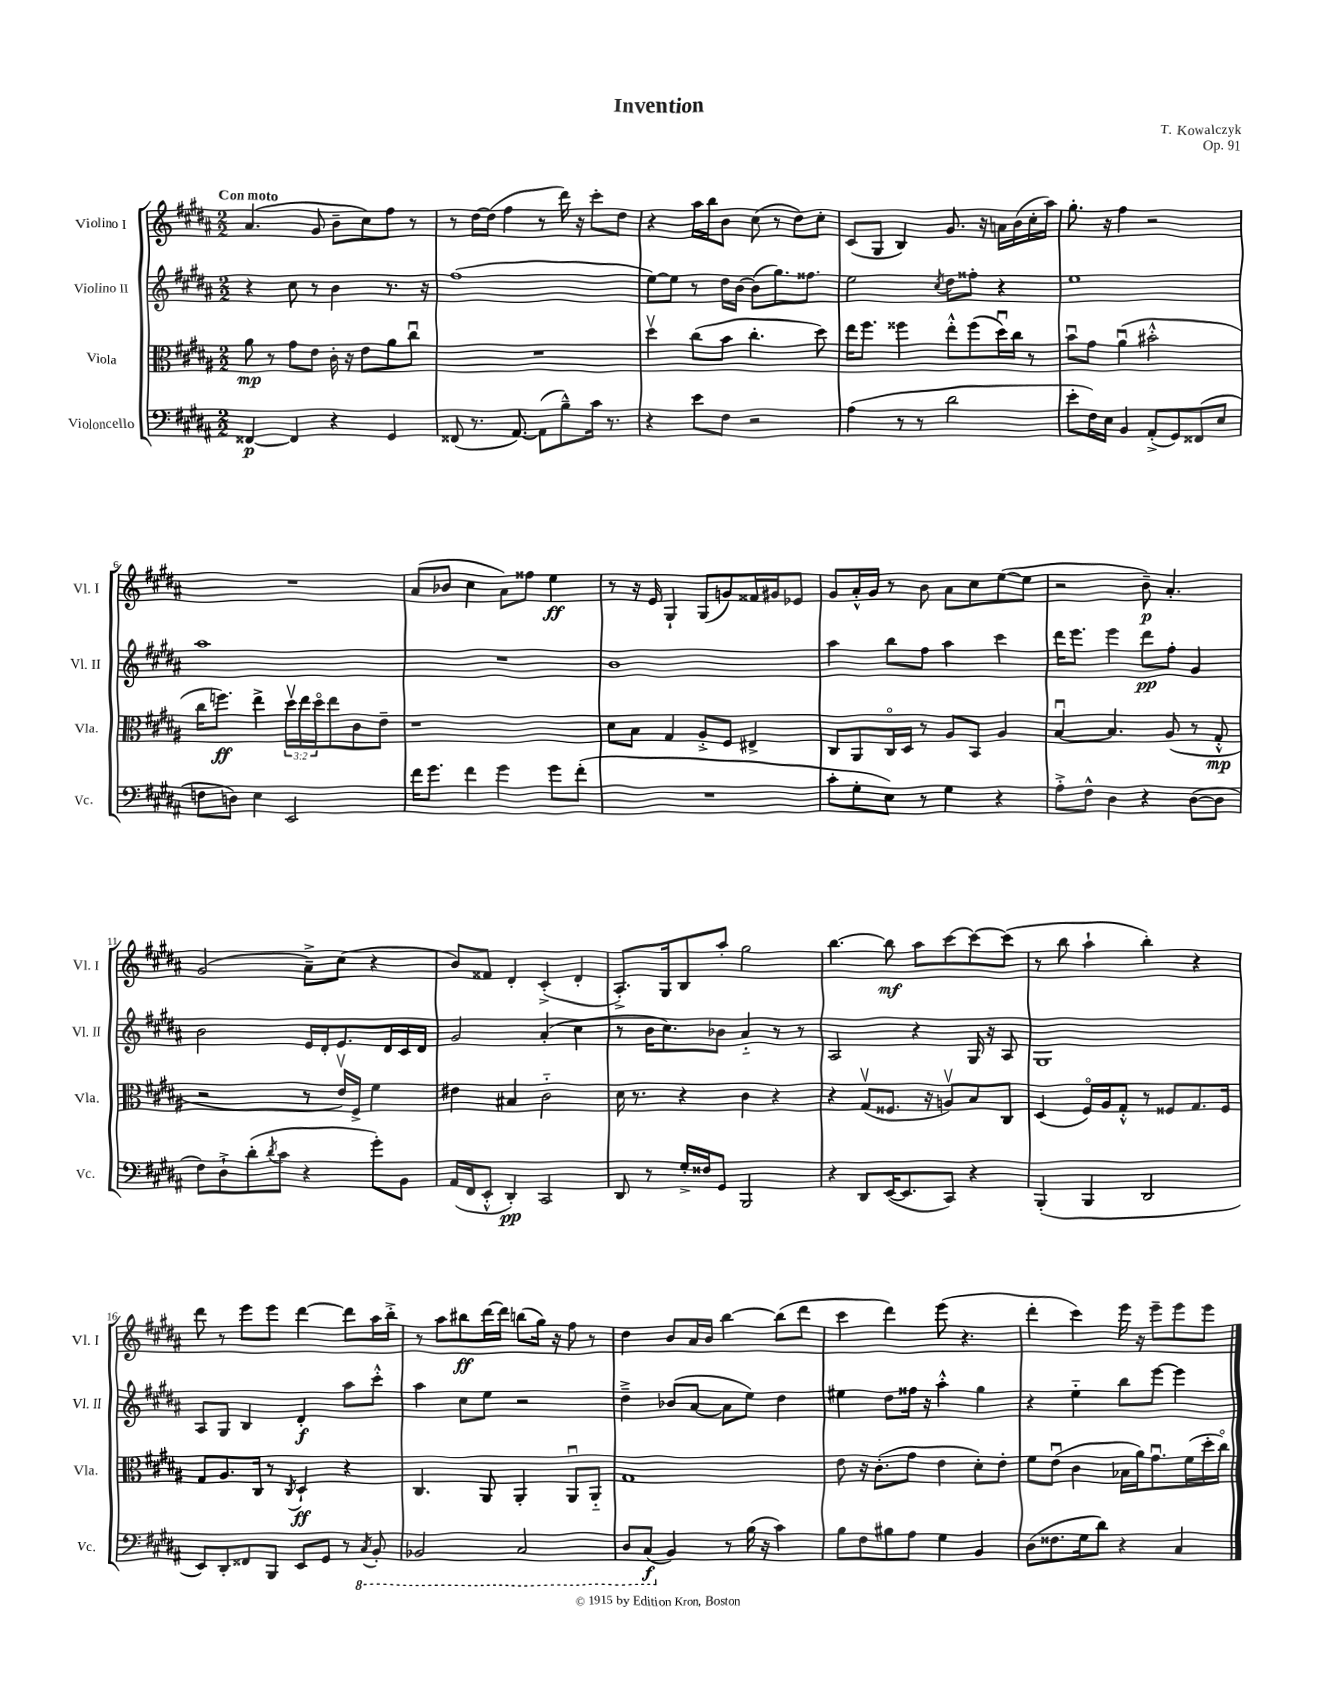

**kern	**kern	**kern	**kern
*staff4	*staff3	*staff2	*staff1
*clefF4	*clefC3	*clefG2	*clefG2
*k[f#c#g#d#a#]	*k[f#c#g#d#a#]	*k[f#c#g#d#a#]	*k[f#c#g#d#a#]
*M2/2	*M2/2	*M2/2	*M2/2
[4FF##	8a#	4r	(4.a#
.	8r	.	.
4FF##]	8g#	8cc#	.
.	8e	8r	8g#
4r	16c#'	4b	8b~
.	16r	.	.
.	8e	.	8cc#)
4GG#	8a#	8.r	8ff#
.	8cc#u	.	8r
.	.	16r	.
=	=	=	=
(8FF##	1r	(1ff#	8r
8.r	.	.	[16dd#
.	.	.	(16dd#]
.	.	.	4ff#
[8.AA#)	.	.	.
(8AA#]	.	.	8r
8B~^^)	.	.	16ddd#)
.	.	.	16r
16c#	.	.	8ccc#'
8.r	.	.	.
.	.	.	8dd#
=	=	=	=
4r	4dd#v	[8ee)	4r
.	.	8ee]	.
8e	(8cc#	8r	16aa#
.	.	.	16bb
8F#	8b	16dd#	8b
.	.	[16b	.
2r	4.cc#'	(8b]	(8cc#
.	.	8.gg#)	8r
.	.	.	8dd#)
.	.	8.ff##	.
.	8dd#)	.	8cc#'
=	=	=	=
(4A#	16ee	2ee	(8c#
.	8.ff#	.	.
.	.	.	8G#
8r	4ff##	.	4B)
8r	.	.	.
.	.	8qcc#	.
2d#	8ee'^^	8dd#	8.g#
.	(8ff##	8ff##'	.
.	.	.	16r
.	16dd#u)	4r	16a
.	16cc#	.	(16b
.	8r	.	16cc#'
.	.	.	16aa#)
=	=	=	=
8e'	8bu	1ee	8.gg#'
16F#)	8g#	.	.
16E	.	.	16r
4BB	(4a#u	.	4ff#
(8AA#'^	2b#'^^	.	2r
8GG#)	.	.	.
(8FF##	.	.	.
8E	.	.	.
=	=	=	=
8F	16cc#	1aa#	1r
.	8.ff)	.	.
8D)	.	.	.
4E	4ee^	.	.
2EE	24dd#v	.	.
.	24ee	.	.
.	24dd#o	.	.
.	8ee	.	.
.	8c#	.	.
.	8e~	.	.
=	=	=	=
16f#	1r	1r	(8a#
8.g#	.	.	.
.	.	.	8b-
4f#	.	.	4cc#
4g#	.	.	8a#)
.	.	.	8ff##
8g#	.	.	4ee
(8f#'	.	.	.
=	=	=	=
1r	8d#	1b	8r
.	8B	.	16r
.	.	.	16e
.	4G#	.	4G#`
.	8A#'^	.	(8G#
.	8F#	.	8g)
.	4E#^	.	16f##
.	.	.	16g#
.	.	.	8e-
=	=	=	=
8c#'	8C#	4aa#	8g#
8G#'	8AA#	.	16a#'^^
.	.	.	16g#
8E)	16C#o	8bb	8r
.	16D#	.	.
8r	8r	8ff#	8b
4G#	8A#	4aa#	8a#
.	8BB	.	8cc#
4r	4A#	4ccc#	([8ee
.	.	.	8ee]
=	=	=	=
8A#'^	[4Bu	16ddd#	2r
.	.	8.eee	.
8F#^^	.	.	.
4D#	4.B]	4eee	.
4r	.	8ddd#	8b~)
.	(8A#	8ff#'	4.a#'
([8D#	8r	4g#	.
8D#]	8G#'^^	.	.
=	=	=	=
8F#)	2r	2b	(2g#
8D#`^	.	.	.
(8d#'	.	.	.
8qd#	.	.	.
8c#	.	.	.
4r	8r	16e	8a#~^)
.	.	16d#'	.
.	16ev)	8.e	(8cc#
.	16F#^	.	.
8g#')	4f#	.	4r
.	.	16d#	.
8BB	.	16c#	.
.	.	16d#	.
=	=	=	=
(16AA#	4e#	2g#	8b)
16FF#	.	.	.
8EE'^^	.	.	8f##
4DD#')	4B#	.	4d#'
2CC#	2c#'~	(4a#'	(4c#'^
.	.	4cc#	4d#'
=	=	=	=
8DD#	16d#	8r	8.A#'^)
.	8.r	.	.
8r	.	16b	.
.	.	8.cc#)	16G#
16G#'^	4r	.	8B
16F##	.	.	.
8GG#	.	8b-	8aa#'
2BBB	4c#	4a#'~	2gg#
.	4r	8r	.
.	.	8r	.
=	=	=	=
4r	4r	2A#	[4.bb
8DD#	(8G#v	.	.
([16EE	8.F##	.	8bb]
8.EE]	.	.	.
.	.	4r	8aa#
.	16r	.	.
8CC#)	8Av)	.	[8ccc#
4r	8B	16G#	8ccc#_
.	.	16r	.
.	8C#	8A#	(8ccc#]
=	=	=	=
(4BBB'	(4D#	1G#	8r
.	.	.	8bb
4BBB	16F#o)	.	4aa#`
.	16A#	.	.
.	8G#'^^	.	.
2DD#	8r	.	4bb')
.	8F##	.	.
.	8.G#	.	4r
.	16F##	.	.
=	=	=	=
8EE)	8G#	8A#	8ddd#
8DD#'	8.A#	8G#	8r
8FF##	.	4B	8eee
.	16C#	.	.
8BBB	8r	.	8eee
.	8qC#	.	.
8EE	4D#`	4d#'	[4ddd#
8GG#	.	.	.
8r	4r	8aa#	8ddd#]
8qCC#	.	.	.
8BBB'	.	8ccc#'^^	16aa#
.	.	.	16bb'^
=	=	=	=
2BBB-	4.C#	4aa#	8r
.	.	.	8aa#
.	.	8cc#	8bb#
.	8AA#	8ee	[16ddd#
.	.	.	16ddd#]
2CC#	4AA#'	2r	(8bb
.	.	.	16gg#)
.	.	.	16r
.	8AA#u	.	8ff#
.	8AA#'~	.	8r
=	=	=	=
8DD#	1G#	4dd#~^	4dd#
(8CC#	.	.	.
4BB)	.	(8b-	8b
.	.	[8a#	16a#
.	.	.	16b
8r	.	8a#]	[4bb
(16B	.	8ee)	.
16r	.	.	.
4c#)	.	4dd#	(8bb]
.	.	.	8ddd#
=	=	=	=
8B	8e	4ee#	4ccc#
8F#	16r	.	.
.	(8.c#'	.	.
8B#	.	8dd#	4ddd#)
8A#	8g#	16ff##	.
.	.	16r	.
4G#	4e	4aa#'^^	(8eee
.	.	.	4.r
4BB	8d#')	4gg#	.
.	8e'	.	.
=	=	=	=
(8D#	8f#	4r	4ddd#'
8.F##	(8eu	.	.
.	4c#	4ee'~	4ccc#)
16G#	.	.	.
8d#)	.	.	.
4r	16B-	8bb	16eee
.	16a#)	.	16r
.	8.g#u	[8eee	8eee~
4C#	.	4eee]	8eee
.	(16f#	.	.
.	16dd#'	.	8eee
.	16cc#o)	.	.
==	==	==	==
*-	*-	*-	*-
